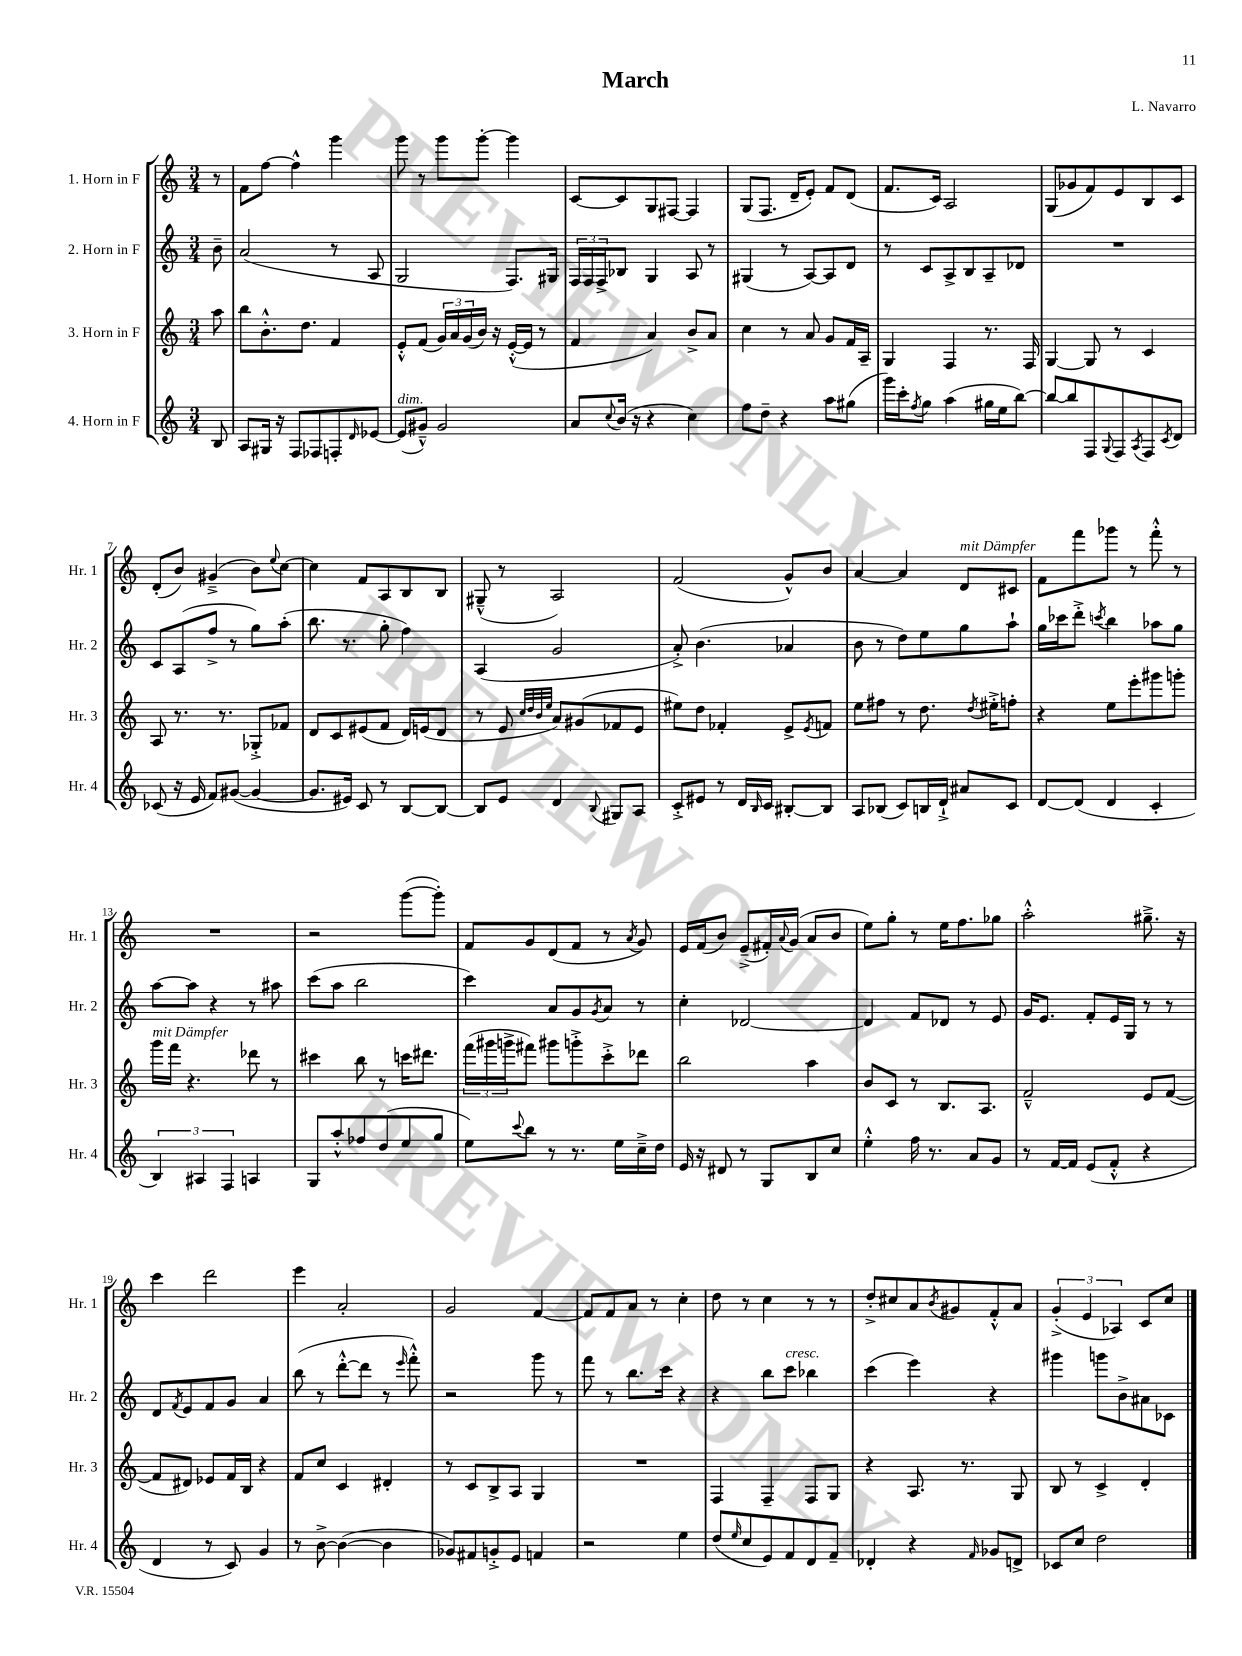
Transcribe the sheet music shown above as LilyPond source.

\header { title = "March" composer = "L. Navarro" }
<<
\new StaffGroup <<
\new Staff = "s0" \with { instrumentName = "1. Horn in F" shortInstrumentName = "Hr. 1" } {
    \clef treble \key c \major \numericTimeSignature \time 3/4 \partial 8
    r8 |
    f'8 f''8~ f''4-^ g'''4 |
    g'''8 r8 g'''8 g'''8~-. g'''4 |
    c'8~ c'8 g8 fis8~ fis4 |
    g8( f8. d'16-- e'8-.) f'8 d'8( |
    f'8. c'16) a2 |
    g8( ges'8 f'8) e'8 b8 c'8 |
    d'8-.( b'8) gis'4--->( b'8) \appoggiatura { e''8 } c''8~ |
    c''4 f'8 a8 b8 b8 |
    gis8---^( r8 a2) |
    f'2( g'8-^) b'8 |
    a'4~ a'4 d'8^\markup { \italic "mit Dämpfer" } cis'8 |
    f'8 f'''8 ges'''8 r8 f'''8-.-^ r8 |
    R2. |
    r2 g'''8~( g'''8-.) |
    f'8 g'8 d'8( f'8 r8 \acciaccatura { a'8 } g'8) |
    e'16 f'16( b'8) e'8--->( fis'16-.) \appoggiatura { a'8 } g'16( a'8 b'8 |
    e''8) g''8-. r8 e''16 f''8. ges''8 |
    a''2-.-^ gis''8.---> r16 |
    c'''4 d'''2 |
    e'''4 a'2-. |
    g'2 f'4~ |
    f'8 f'8 a'8 r8 c''4-. |
    d''8 r8 c''4 r8 r8 |
    d''8-.-> cis''8 a'8 \acciaccatura { b'8 } gis'8 f'8-.-^ a'8 |
    \tuplet 3/2 { g'4-.->( e'4 aes4) } c'8 c''8 \bar "|." |
}
\new Staff = "s1" \with { instrumentName = "2. Horn in F" shortInstrumentName = "Hr. 2" } {
    \clef treble \key c \major \numericTimeSignature \time 3/4 \partial 8
    b'8-- |
    a'2( r8 a8 |
    g2 f8.) gis16 |
    \tuplet 3/2 { f16 f16 f16-> } bes8 g4 a8 r8 |
    gis4( r8 a8~) a8 d'8 |
    r8 c'8 a8-> b8 a8-- des'8 |
    R2. |
    c'8 a8( f''8-> r8 g''8) a''8-.( |
    b''8. r8. g''8-. f''4) |
    a4( g'2 |
    a'8-.->) b'4.( aes'4 |
    b'8 r8 d''8) e''8 g''8 a''8-! |
    g''16 ces'''16 d'''8-.-> \acciaccatura { c'''8 } b''4 aes''8 g''8 |
    a''8~ a''8 r4 r8 ais''8 |
    c'''8( a''8 b''2 |
    c'''4) a'8 g'8 \acciaccatura { g'8 } a'8 r8 |
    c''4-. des'2~ |
    des'4 f'8 des'8 r8 e'8 |
    g'16 e'8. f'8-. e'16 g16 r8 r8 |
    d'8 \acciaccatura { f'8 } e'8 f'8 g'8 a'4 |
    b''8( r8 d'''8~-.-^ d'''8 r8 \grace { e'''16 } f'''8-.-^) |
    r2 g'''8 r8 |
    f'''8 r8 b''8. c'''16 r4 |
    r4 b''8 c'''8^\markup { \italic "cresc." } bes''4 |
    c'''4( e'''4) r4 |
    gis'''4 g'''8 b'8-> ais'8 ces'8 \bar "|." |
}
\new Staff = "s2" \with { instrumentName = "3. Horn in F" shortInstrumentName = "Hr. 3" } {
    \clef treble \key c \major \numericTimeSignature \time 3/4 \partial 8
    a''8 |
    b''8 b'8.-.-^ d''8. f'4 |
    e'8-.-^ f'8( \tuplet 3/2 { g'16) a'16 g'16( } b'16) r16 e'16~-.-^( e'16 r8 |
    f'4 a'4) b'8-> a'8 |
    c''4 r8 a'8 g'8 f'16 a16-- |
    g4 f4 r8. f16 |
    g4~ g8 r8 c'4 |
    a8 r8. r8. ges8-.-> fes'8 |
    d'8 c'8 eis'8( f'8 d'16) e'16( d'8 |
    r8 e'8 \grace { c''32 d''32 b'32 e''32 } a'8) gis'8( fes'8 e'8 |
    eis''8) d''8 fes'4-. e'8-> \acciaccatura { e'8 } f'8 |
    e''8 fis''8 r8 d''8. \acciaccatura { d''8 } eis''16-.-> f''8-. |
    r4 e''8 e'''8-. gis'''8 g'''8-. |
    g'''16^\markup { \italic "mit Dämpfer" } f'''16 r4. des'''8 r8 |
    cis'''4 b''8 r8 c'''16 dis'''8. |
    \tuplet 3/2 { f'''16( gis'''16 g'''16-> } fis'''8) gis'''8 g'''8-.-> c'''8-.-> des'''8 |
    b''2 a''4 |
    b'8 c'8 r8 b8. a8. |
    f'2---^ e'8 f'8~( |
    f'8 dis'8) ees'8 f'16 b16 r4 |
    f'8 c''8 c'4 dis'4-. |
    r8 c'8 b8-> a8 g4 |
    R2. |
    f4 f4-- f8 g8 |
    r4 a8. r8. g8 |
    b8 r8 c'4-> d'4-. \bar "|." |
}
\new Staff = "s3" \with { instrumentName = "4. Horn in F" shortInstrumentName = "Hr. 4" } {
    \clef treble \key c \major \numericTimeSignature \time 3/4 \partial 8
    b8 |
    a8 gis16 r16 f8 fes8 f8-. \grace { d'16 } ees'8~ |
    ees'8^\markup { \italic "dim." }( gis'8---^) gis'2 |
    a'8 \appoggiatura { c''8 } b'16( r16 r4 c''4) |
    f''8 d''8-- r4 a''8 gis''8( |
    g'''16) c'''16-. \acciaccatura { f''8 } g''8 a''4( gis''16 e''16 b''8~) |
    b''8~ b''8 f8 \appoggiatura { g8 } f8 \acciaccatura { a8 } f8 \acciaccatura { c'8 } d'8 |
    ces'8( r16 e'16 f'8) gis'8~( gis'4~ |
    gis'8. eis'16) c'8 r8 b8~ b8~ |
    b8 e'8 d'4 \appoggiatura { b8 } gis8 a8 |
    c'8-.-> eis'8 r8 d'16 \grace { b16 } c'16 bis8~-. bis8 |
    a8 bes8( c'8) b16 d'16-!-> ais'8 c'8 |
    d'8~ d'8( d'4 c'4-. |
    \tuplet 3/2 { b4) ais4 f4 } a4 |
    g8 a''8-.-^ fes''8 d''8( e''8 g''8 |
    e''8) \appoggiatura { c'''8 } b''8 r8 r8. e''16 c''16---> d''16 |
    e'16 r16 dis'8 r8 g8 b8 c''8 |
    e''4-.-^ f''16 r8. a'8 g'8 |
    r8 f'16~ f'16 e'8( f'8-.-^ r4 |
    d'4 r8 c'8) g'4 |
    r8 b'8~-> b'4~( b'4 |
    ges'8) fis'8 g'8-.-> e'8 f'4 |
    r2 e''4 |
    d''8( \grace { e''16 } c''8 e'8) f'8 d'8 f'8-- |
    des'4-. r4 \grace { f'16 } ges'8 d'8-> |
    ces'8 c''8 d''2 \bar "|." |
}
>>
>>
